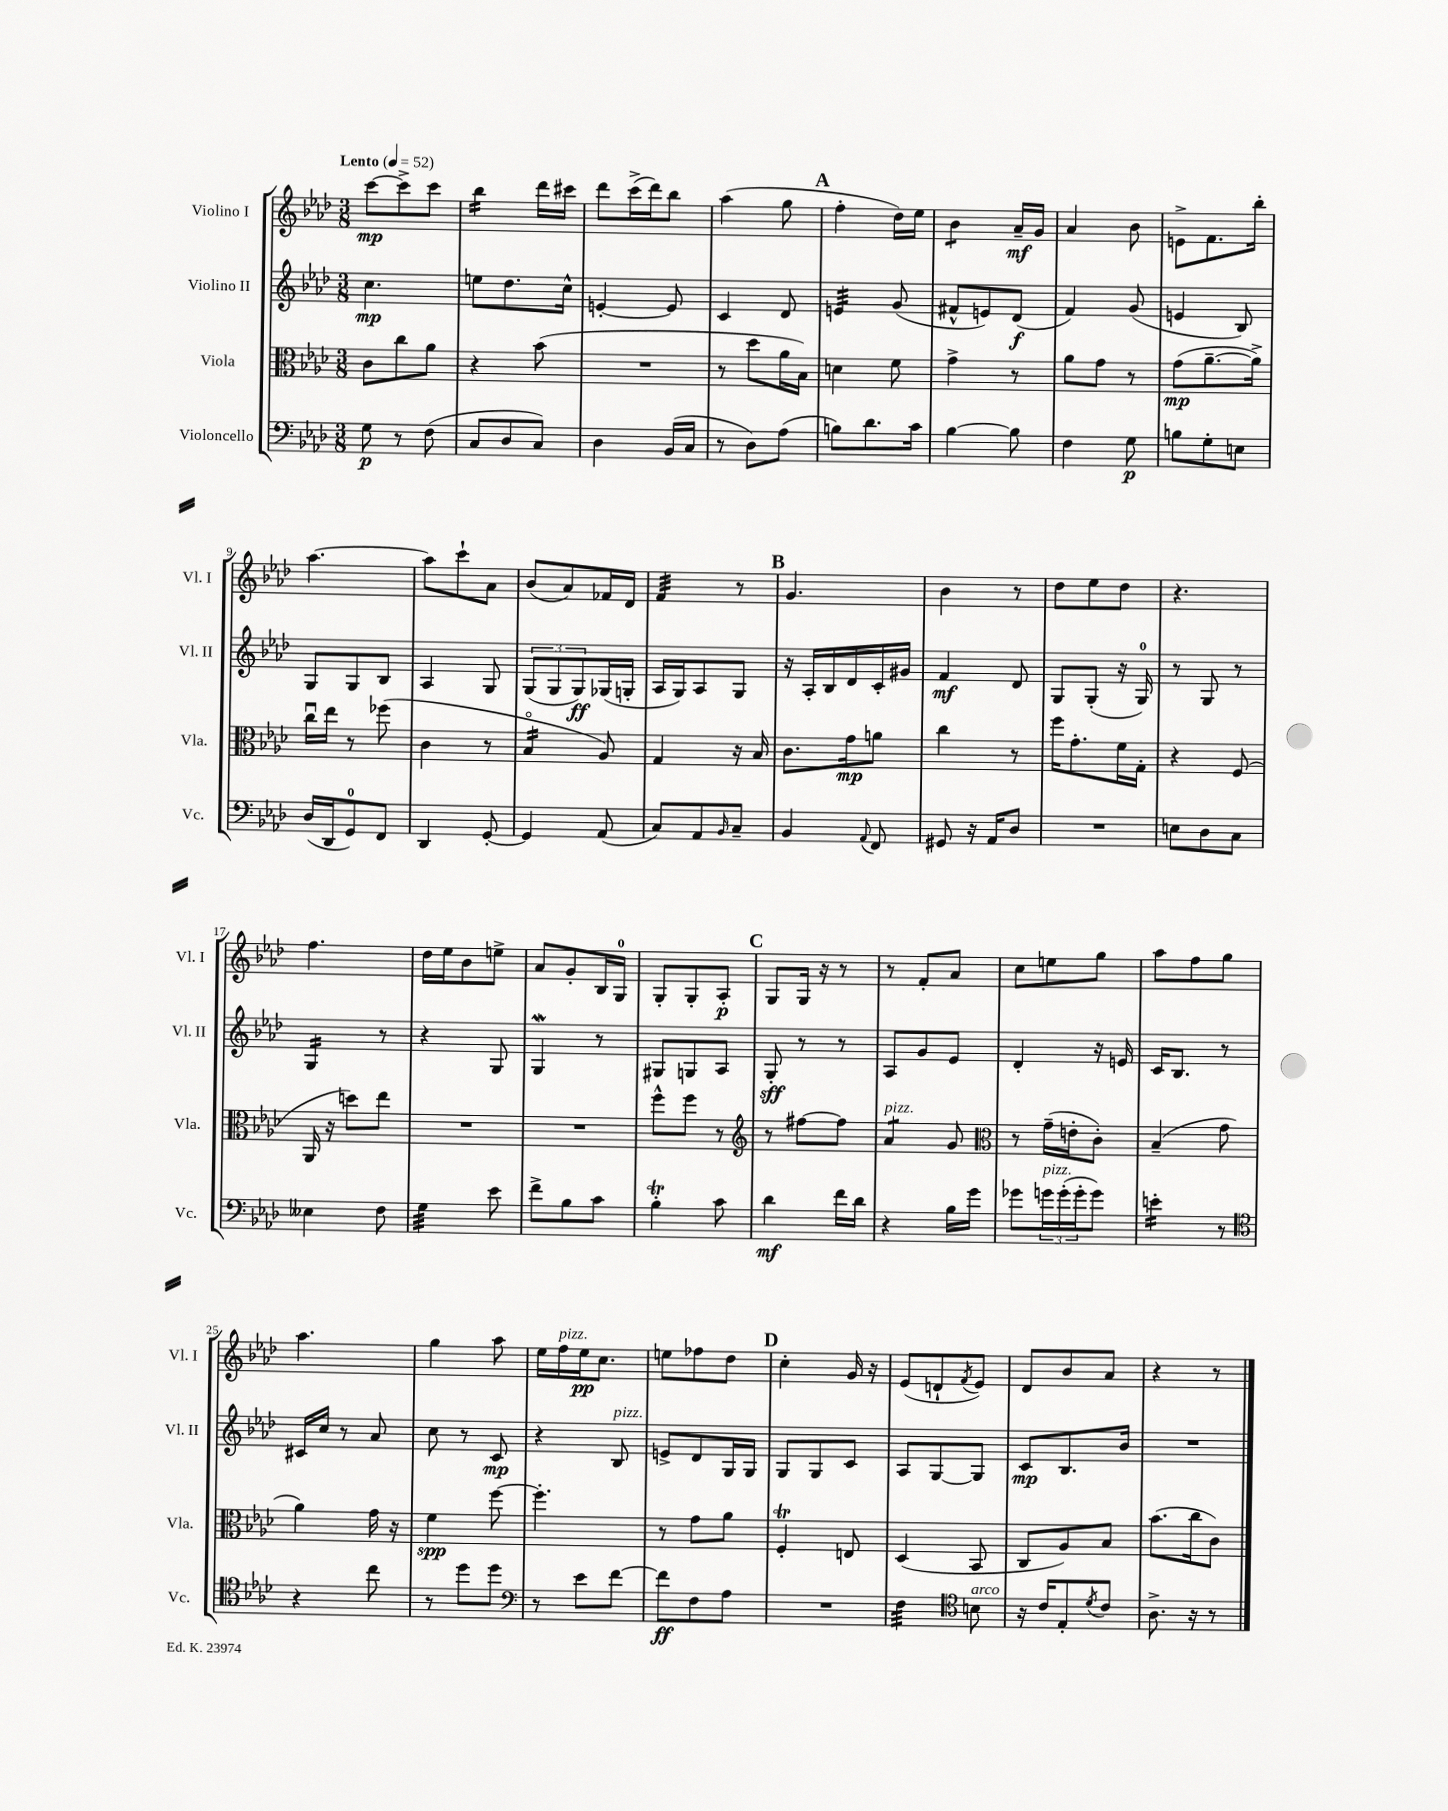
<<
\new StaffGroup <<
\new Staff = "s0" \with { instrumentName = "Violino I" shortInstrumentName = "Vl. I" } {
    \clef treble \key aes \major \numericTimeSignature \time 3/8 \tempo "Lento" 4 = 52
    c'''8~\mp c'''8-> c'''8 |
    bes''4:16 des'''16 cis'''16 |
    des'''8 c'''16->( des'''16) bes''8 |
    aes''4( g''8 |
    \mark \markup { \bold "A" } f''4-. des''16) ees''16 |
    bes'4:8 aes'16--\mf g'16 |
    aes'4 bes'8 |
    e'8-> f'8. bes''16-. |
    aes''4.~ |
    aes''8 c'''8-! aes'8 |
    bes'8( aes'8) fes'16 des'16 |
    f'4:32 r8 |
    \mark \markup { \bold "B" } g'4. |
    bes'4 r8 |
    des''8 ees''8 des''8 |
    r4. |
    f''4. |
    des''16 ees''16 bes'8 e''8-> |
    aes'8 g'8-. bes16 g16-0 |
    g8-. g8-. aes8-.\p |
    \mark \markup { \bold "C" } g8 g16 r16 r8 |
    r8 f'8-. aes'8 |
    c''8 e''8 g''8 |
    aes''8 f''8 g''8 |
    aes''4. |
    g''4 aes''8 |
    ees''16 f''16^\markup { \italic "pizz." } ees''16\pp c''8. |
    e''8 fes''8 des''8 |
    \mark \markup { \bold "D" } c''4-. g'16 r16 |
    ees'8( d'8-! \acciaccatura { f'8 } ees'8) |
    des'8 bes'8 aes'8 |
    r4 r8 \bar "|." |
}
\new Staff = "s1" \with { instrumentName = "Violino II" shortInstrumentName = "Vl. II" } {
    \clef treble \key aes \major \numericTimeSignature \time 3/8
    c''4.\mp |
    e''8 des''8. c''16-^ |
    e'4~-. e'8 |
    c'4 des'8 |
    \mark \markup { \bold "A" } e'4:32 g'8( |
    fis'8-^ e'8) des'8\f( |
    f'4) g'8( |
    e'4 bes8) |
    g8 g8 bes8 |
    aes4 g8 |
    \tuplet 3/2 { g8( g8 g8\ff) } ges16( g16-. |
    aes16 g16) aes8 g8 |
    \mark \markup { \bold "B" } r16 aes16-. bes16 des'16 c'16-. gis'16 |
    f'4\mf des'8 |
    g8 g8-.( r16 g16-0) |
    r8 g8 r8 |
    g4:16 r8 |
    r4 g8 |
    g4\mordent r8 |
    gis8 g8 aes8 |
    \mark \markup { \bold "C" } g8-.\sff r8 r8 |
    aes8 g'8 ees'8 |
    des'4-. r16 e'16 |
    c'16 bes8. r8 |
    cis'16 c''16 r8 aes'8 |
    c''8 r8 c'8\mp |
    r4 bes8^\markup { \italic "pizz." } |
    e'8-> des'8 g16 g16 |
    \mark \markup { \bold "D" } g8 g8 c'8 |
    aes8 g8~ g8 |
    c'8\mp bes8. bes'16 |
    R4. \bar "|." |
}
\new Staff = "s2" \with { instrumentName = "Viola" shortInstrumentName = "Vla." } {
    \clef alto \key aes \major \numericTimeSignature \time 3/8
    c'8 c''8 aes'8 |
    r4 bes'8( |
    R4. |
    r8 des''8 aes'16 bes16) |
    \mark \markup { \bold "A" } d'4 f'8 |
    g'4-> r8 |
    aes'8 g'8 r8 |
    g'8\mp( aes'8.~-- aes'16->) |
    c''16\downbow ees''16 r8 fes''8( |
    c'4 r8 |
    bes4:16\flageolet aes8) |
    g4 r16 bes16 |
    \mark \markup { \bold "B" } c'8. g'16\mp a'8 |
    c''4 r8 |
    f''16 g'8.-. f'16 g16-. |
    r4 f8( |
    aes,16 r16 d''8) ees''8 |
    R4. |
    R4. |
    f''8-^ f''8 r8 |
    \mark \markup { \bold "C" } \clef treble r8 fis''8~ fis''8 |
    aes'4:8^\markup { \italic "pizz." } g'8 |
    \clef alto r8 g'16--( e'16-. c'8-.) |
    bes4--( g'8 |
    aes'4) g'16 r16 |
    f'4\spp f''8~ |
    f''4.-. |
    r8 g'8 aes'8 |
    \mark \markup { \bold "D" } f4-.\trill e8 |
    des4( bes,8 |
    c8 aes8) bes8 |
    bes'8.( c''16 c'8) \bar "|." |
}
\new Staff = "s3" \with { instrumentName = "Violoncello" shortInstrumentName = "Vc." } {
    \clef bass \key aes \major \numericTimeSignature \time 3/8
    g8\p r8 f8( |
    c8 des8 c8) |
    des4 bes,16( c16 |
    r8 des8) aes8( |
    \mark \markup { \bold "A" } b8) des'8. c'16 |
    bes4~ bes8 |
    f4 g8\p |
    b8 g8-. e8 |
    des16( des,16 g,8-0) f,8 |
    des,4 g,8~-. |
    g,4 aes,8( |
    c8) aes,8 \grace { bes,16 } c8-- |
    \mark \markup { \bold "B" } bes,4 \appoggiatura { aes,8 } f,8 |
    gis,8 r16 aes,16 des8 |
    R4. |
    e8 des8 c8 |
    eeses4 f8 |
    g4:32 ees'8 |
    f'8-> bes8 c'8 |
    bes4-.\trill c'8 |
    \mark \markup { \bold "C" } des'4\mf f'16 des'16 |
    r4 bes16 g'16 |
    ges'8 \tuplet 3/2 { g'16^\markup { \italic "pizz." } g'16-.( g'16-. } g'8) |
    e'4:16-. r8 |
    \clef tenor r4 c''8 |
    r8 des''8 des''8 |
    \clef bass r8 ees'8 f'8~ |
    f'8\ff f8 aes8 |
    \mark \markup { \bold "D" } R4. |
    f4:32 \clef tenor b8^\markup { \italic "arco" } |
    r16 c'16 ees8-. \acciaccatura { des'8 } c'8 |
    aes8.-> r16 r8 \bar "|." |
}
>>
>>
